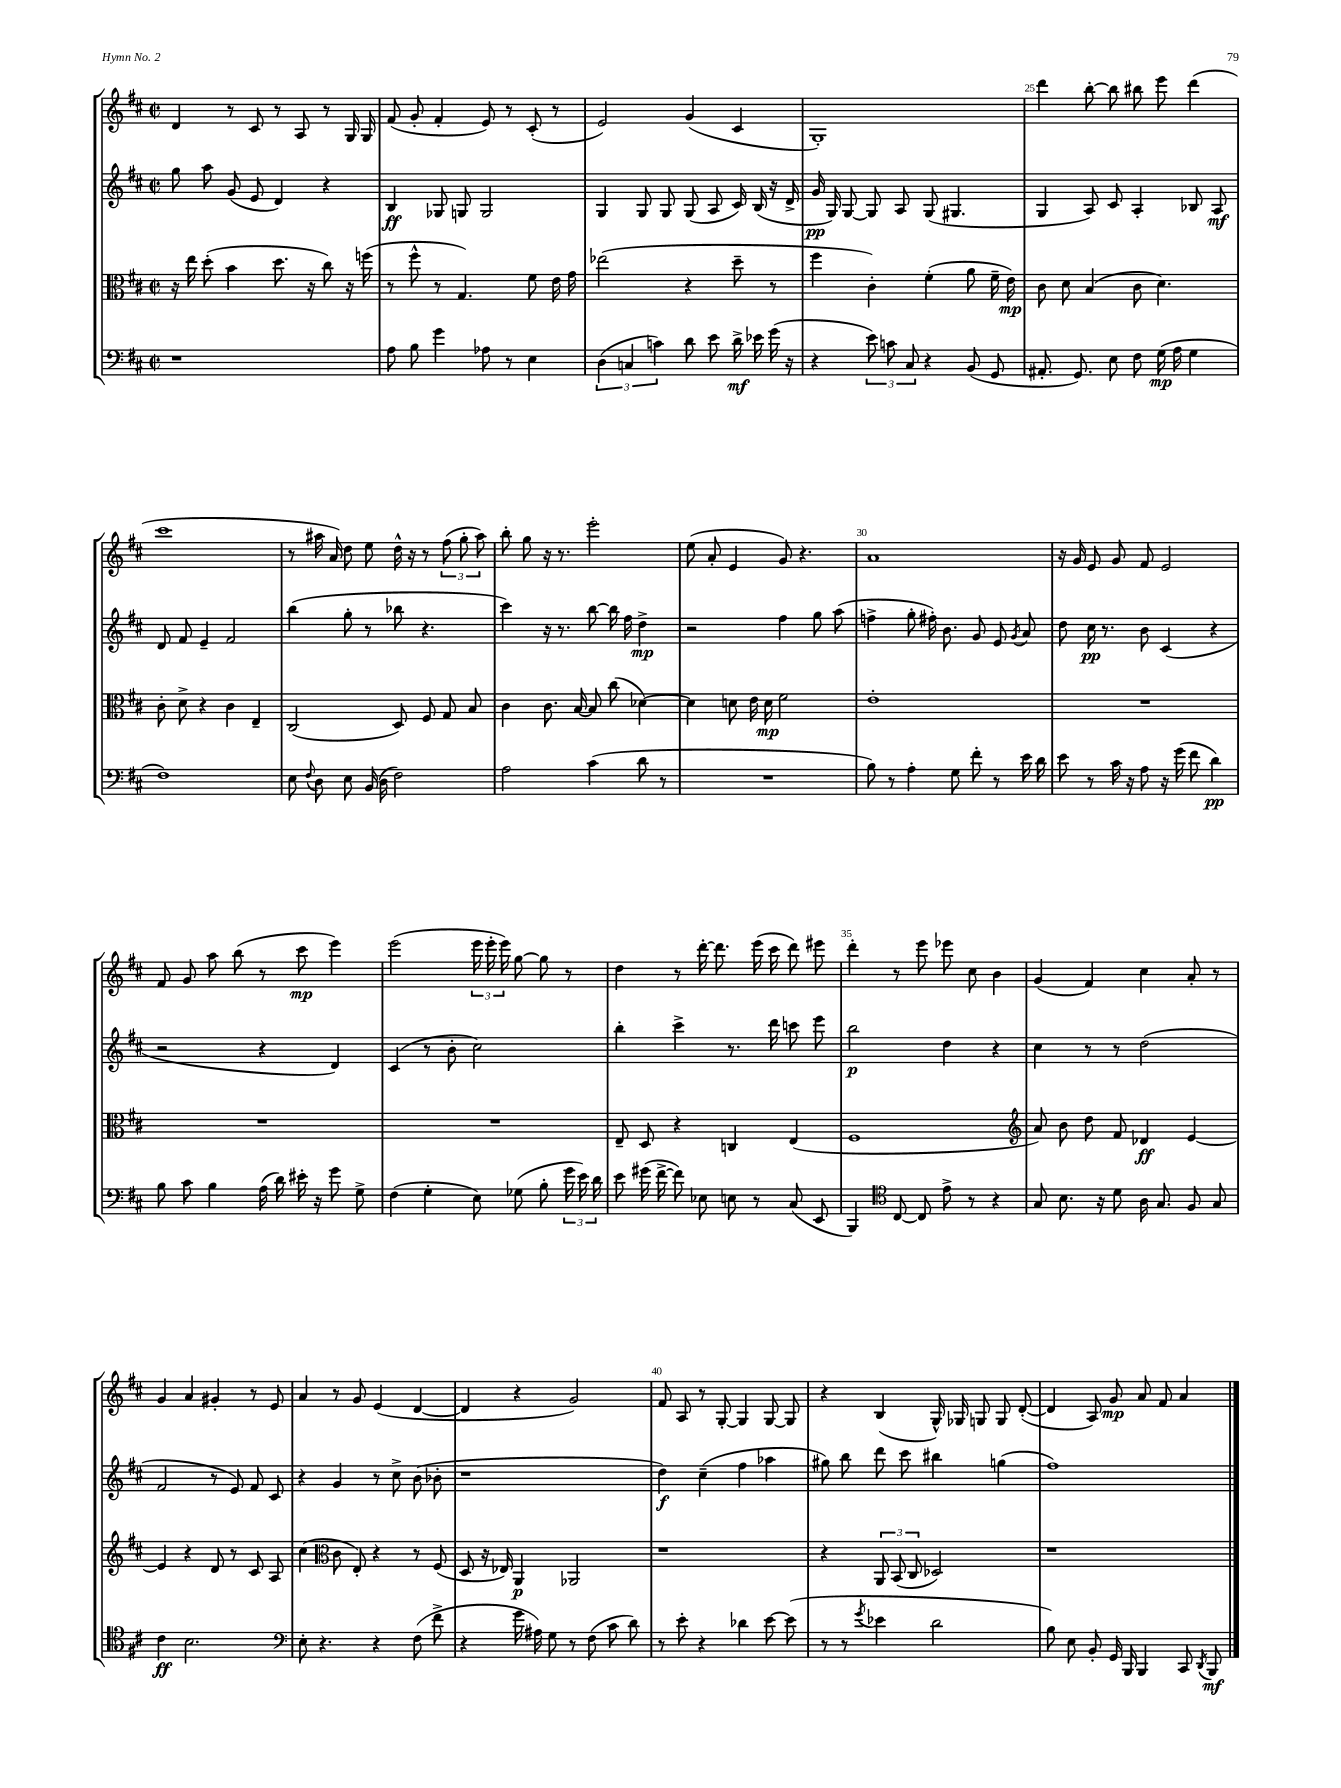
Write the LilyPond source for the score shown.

<<
\new StaffGroup <<
\new Staff = "s0" {
    \clef treble \key d \major \defaultTimeSignature \time 2/2
    \autoBeamOff d'4 r8 cis'8 r8 a8 r8 g16 g16 |
    fis'8( g'8-. fis'4-. e'8) r8 cis'8-.( r8 |
    e'2) g'4( cis'4 |
    g1-.) |
    d'''4 b''8~-. b''8 bis''8 e'''8 d'''4( |
    cis'''1 |
    r8 ais''16 a'16) d''8 e''8 d''16-^ r16 r8 \tuplet 3/2 { fis''8( g''8-. ais''8) } |
    b''8-. g''8 r16 r8. e'''2-. |
    e''8( a'8-. e'4 g'8) r4. |
    a'1 |
    r16 g'16 e'8 g'8 fis'8 e'2 |
    fis'8 g'8 a''8 b''8( r8 cis'''8\mp e'''4) |
    e'''2( \tuplet 3/2 { e'''16 e'''16-. e'''16) } g''8~ g''8 r8 |
    d''4 r8 d'''16~-. d'''8. e'''16( cis'''16 d'''8) eis'''8 |
    d'''4-. r8 e'''8 ees'''8 cis''8 b'4 |
    g'4( fis'4) cis''4 a'8-. r8 |
    g'4 a'4 gis'4-. r8 e'8 |
    a'4 r8 g'8 e'4( d'4~ |
    d'4 r4 g'2) |
    fis'8 a8 r8 g8~-. g4 g8~ g8 |
    r4 b4( g16-^) ges16 g8 g8 d'8~-.( |
    d'4 a8) g'8\mp a'8 fis'8 a'4 \bar "|." |
}
\new Staff = "s1" {
    \clef treble \key d \major \defaultTimeSignature \time 2/2
    \autoBeamOff g''8 a''8 g'8( e'8 d'4) r4 |
    b4\ff ges8 g8 g2 |
    g4 g8 g8 g8( a8 cis'16) b16( r16 d'16-> |
    g'16\pp g16) g8~ g8 a8 g8( gis4. |
    g4 a8) cis'8 a4-. bes8 a8\mf |
    d'8 fis'8 e'4-- fis'2 |
    b''4( g''8-. r8 bes''8 r4. |
    cis'''4) r16 r8. b''8~ b''16 fis''16 d''4->\mp |
    r2 fis''4 g''8 a''8( |
    f''4-> g''8-. fis''16-.) b'8. g'8 e'8 \acciaccatura { g'8 } a'8 |
    d''8 cis''16\pp r8. b'8 cis'4( r4 |
    r2 r4 d'4) |
    cis'4( r8 b'8-. cis''2) |
    b''4-. cis'''4-> r8. d'''16 c'''8 e'''8 |
    b''2\p d''4 r4 |
    cis''4 r8 r8 d''2( |
    fis'2 r8 e'8) fis'8 cis'8 |
    r4 g'4 r8 cis''8-> b'8( bes'8-. |
    r1 |
    d''4\f) cis''4--( fis''4 aes''4 |
    gis''8) b''8 d'''8 cis'''8 bis''4 g''4( |
    fis''1) \bar "|." |
}
\new Staff = "s2" {
    \clef alto \key d \major \defaultTimeSignature \time 2/2
    \autoBeamOff r16 e''16 d''8-.( b'4 d''8. r16 cis''8) r16 f''16( |
    r8 fis''8-^ r8 g4.) fis'8 e'16 g'16 |
    ees''2( r4 d''8-- r8 |
    fis''4 cis'4-.) fis'4-.( a'8 fis'16-- e'16\mp) |
    cis'8 d'8 b4( cis'8 d'4.) |
    cis'8-. d'8-> r4 cis'4 e4-- |
    cis2( d8) fis8 g8 b8 |
    cis'4 cis'8. b16~ b8 cis''8( des'4~) |
    des'4 d'8 e'16 d'16\mp fis'2 |
    e'1-. |
    R1 |
    R1 |
    R1 |
    e8-- d8 r4 c4 e4( |
    fis1 |
    \clef treble a'8) b'8 d''8 fis'8 des'4\ff e'4~ |
    e'4 r4 d'8 r8 cis'8 a8 |
    cis''4( \clef alto cis'8 e8-.) r4 r8 fis8( |
    d8 r16 ees16) a,4\p aes,2 |
    r1 |
    r4 \tuplet 3/2 { a,8 b,8( cis8 } des2) |
    r1 \bar "|." |
}
\new Staff = "s3" {
    \clef bass \key d \major \defaultTimeSignature \time 2/2
    \autoBeamOff r1 |
    a8 b8 g'4 aes8 r8 e4 |
    \tuplet 3/2 { d4( c4 c'4) } d'8 e'8 d'16->\mf ees'16 g'16( r16 |
    r4 \tuplet 3/2 { e'8) c'8 cis8 } r4 b,8( g,8 |
    ais,8.-. g,8.) e8 fis8 g16\mp( a16 g4 |
    fis1) |
    e8 \appoggiatura { fis8 } d8 e8 b,16( d16 fis2) |
    a2 cis'4( d'8 r8 |
    R1 |
    b8) r8 a4-. g8 fis'8-. r8 e'16 d'16 |
    e'8 r8 cis'16 r16 a8 r16 g'16( fis'8 d'4\pp) |
    b8 cis'8 b4 a16( d'16) eis'16-. r16 g'8 g8-> |
    fis4( g4-. e8) ges8( b8-. \tuplet 3/2 { g'16 e'16) d'16 } |
    e'8 gis'16( fis'16~-> fis'8) ees8 e8 r8 cis8( e,8 |
    b,,4) \clef tenor cis8~ cis8 e'8-> r8 r4 |
    g8 b8. r16 d'8 a16 g8. fis8 g8 |
    cis'4\ff b2. |
    \clef bass e8-. r4. r4 fis8( fis'8-> |
    r4 g'16 ais16) g8 r8 fis8( cis'8 d'8) |
    r8 e'8-. r4 des'4 e'8~ e'8( |
    r8 r8 \acciaccatura { g'8 } ees'4 d'2 |
    b8) e8 b,8-. g,16 b,,16 b,,4 cis,8 \acciaccatura { d,8 } b,,8\mf \bar "|." |
}
>>
>>
\layout { \context { \Score currentBarNumber = #21 \override BarNumber.break-visibility = ##(#f #t #t) barNumberVisibility = #(every-nth-bar-number-visible 5) } }
